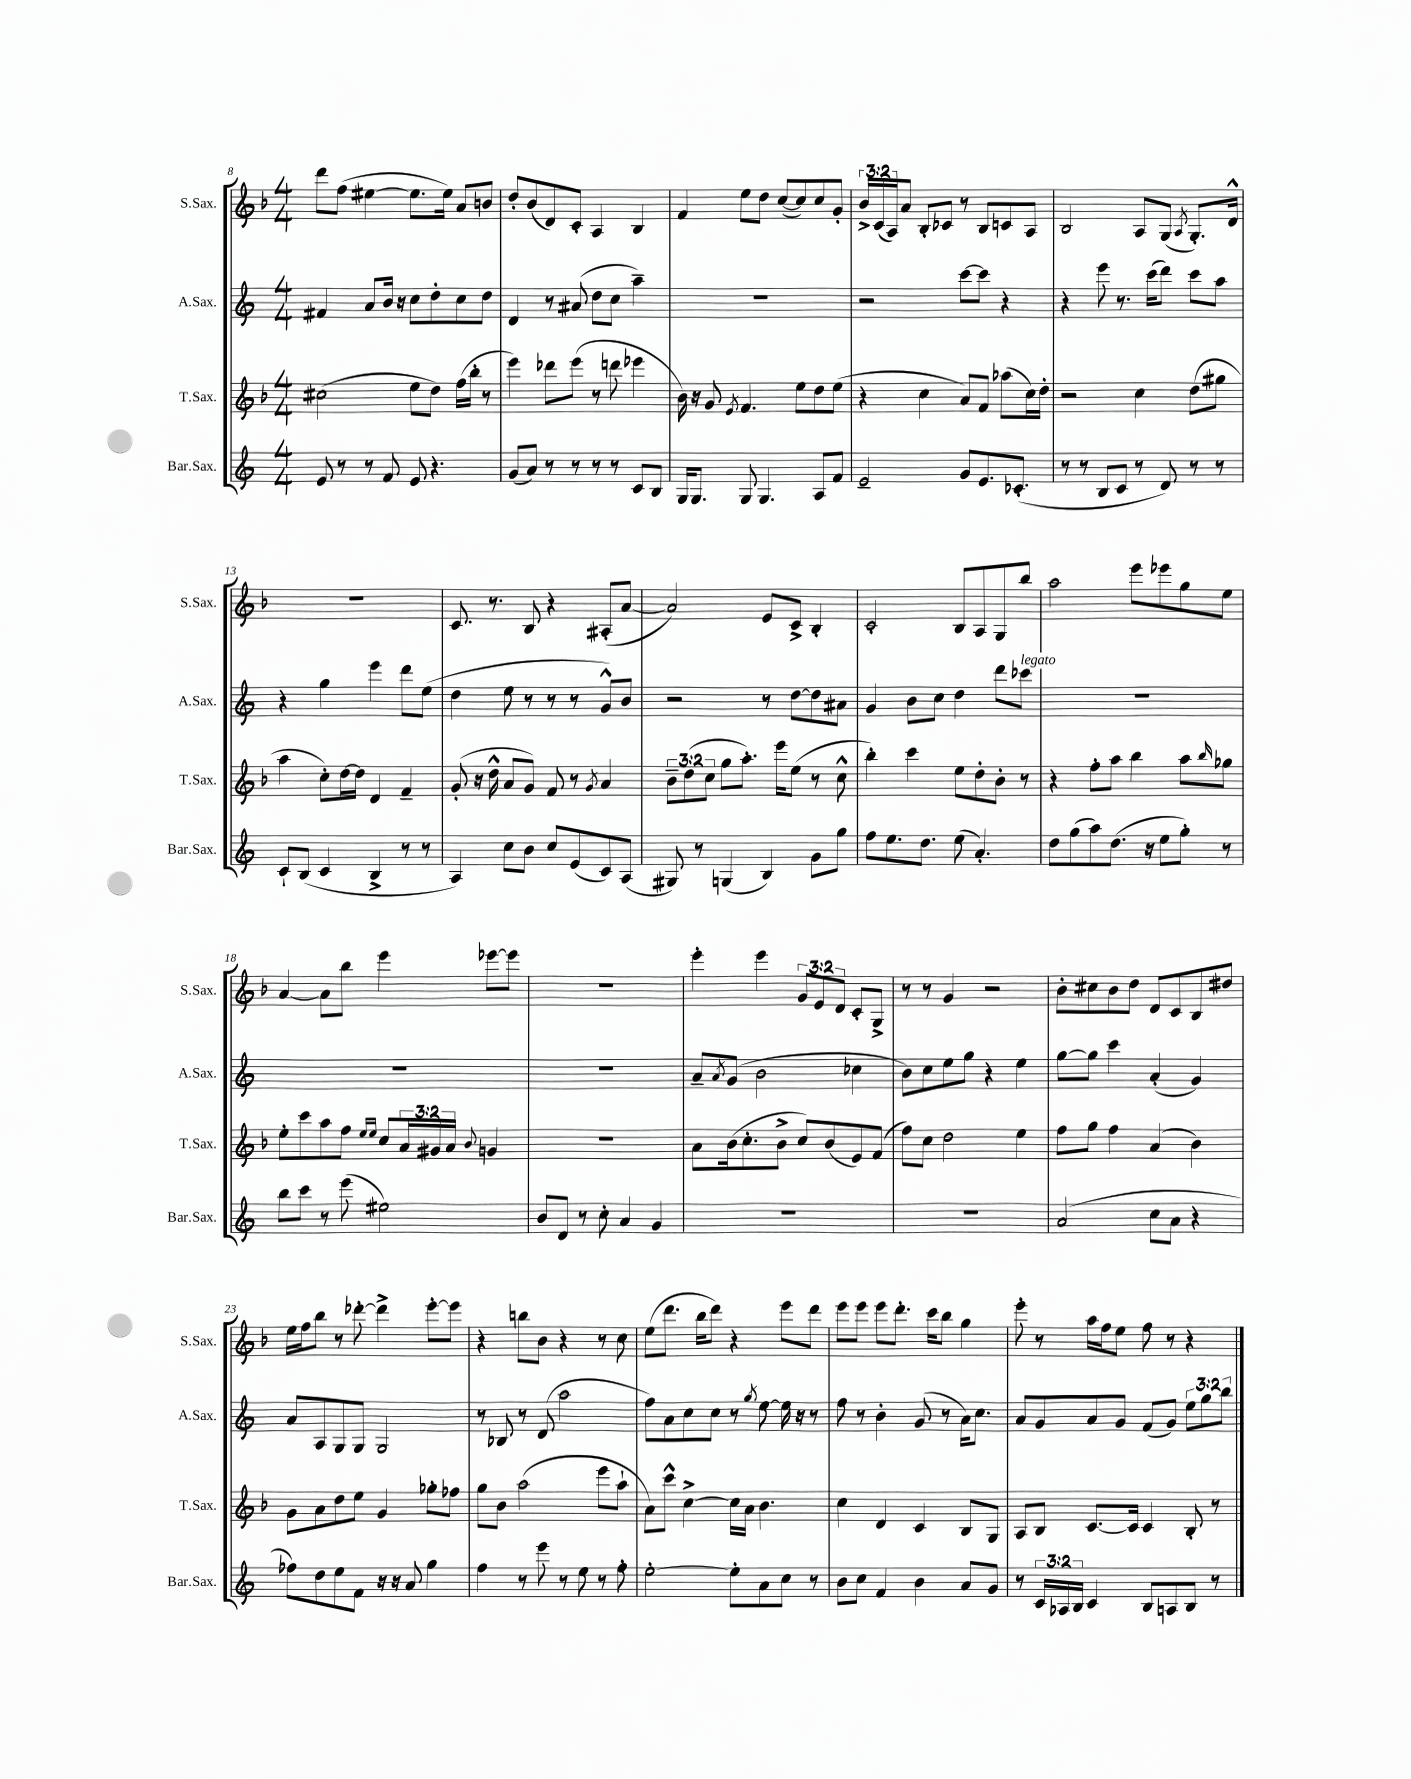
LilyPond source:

<<
\new StaffGroup <<
\new Staff = "s0" \with { instrumentName = "S.Sax." shortInstrumentName = "S.Sax." } {
    \clef treble \key f \major \numericTimeSignature \time 4/4 \override Staff.TupletNumber.text = #tuplet-number::calc-fraction-text
    d'''8 f''8( eis''4~ eis''8. eis''16) a'8 b'8 |
    d''8-. bes'8( d'8) c'8-. a4 bes4 |
    f'4 e''8 d''8 c''8~( c''8) c''8 g'8-. |
    \tuplet 3/2 { bes'16-> c'16( a16) } a'8 bes8-. ces'8 r8 bes8 c'8 a8 |
    bes2 a8 g8( \acciaccatura { a8 } g8.-.) d'16-^ |
    R1 |
    c'8. r8. bes8 r4 ais8-.( a'8~ |
    a'2) e'8 c'8-> bes4-. |
    c'2-. bes8 a8 g8 bes''8 |
    a''2 e'''8 ees'''8 g''8 e''8 |
    a'4~ a'8 bes''8 e'''4 ees'''8~ ees'''8 |
    R1 |
    e'''4-. e'''4 \tuplet 3/2 { g'8 e'8 d'8 } c'8-. g8-> |
    r8 r8 g'4 r2 |
    bes'8-. cis''8 bes'8 d''8 d'8 c'8 bes8 dis''8 |
    e''16 f''16 bes''8 r8 des'''8~-. des'''4-> e'''8~-. e'''8 |
    r4 b''8 bes'8 r4 r8 c''8 |
    e''8( d'''8. bes''16 d'''8) r4 e'''8 d'''8 |
    e'''8 e'''8 e'''8 d'''8.-. c'''16 bes''8 g''4 |
    e'''8-. r8 a''16 f''16 e''8 f''8 r8 r4 \bar "|." |
}
\new Staff = "s1" \with { instrumentName = "A.Sax." shortInstrumentName = "A.Sax." } {
    \clef treble \key c \major \numericTimeSignature \time 4/4 \override Staff.TupletNumber.text = #tuplet-number::calc-fraction-text
    fis'4 a'8 b'16 r16 c''8 d''8-. c''8 d''8 |
    d'4 r8 ais'8( d''8 c''8 a''4--) |
    R1 |
    r2 c'''8~ c'''8 r4 |
    r4 e'''8 r8. c'''16( d'''8) c'''8 a''8 |
    r4 g''4 e'''4 d'''8 e''8( |
    d''4 e''8 r8 r8 r8 g'8-^) b'8 |
    r2 r8 d''8~ d''8 ais'8 |
    g'4 b'8 c''8 d''4 d'''8 ces'''8^\markup { \italic "legato" } |
    R1 |
    R1 |
    R1 |
    a'8-- \acciaccatura { a'8 } g'8( b'2 ces''4 |
    b'8) c''8 e''8 g''8 r4 e''4 |
    g''8~ g''8 c'''4 a'4-.( g'4) |
    a'8 a8 g8 g8 g2 |
    r8 bes8 r8 d'8( a''2 |
    f''8) a'8 c''8 c''8 r8 \acciaccatura { g''8 } e''8~ e''16 r16 r8 |
    f''8 r8 b'4-. g'8( r8 a'16) c''8. |
    a'8 g'8 a'8 g'8 f'8( g'8) \tuplet 3/2 { e''8 g''8 b''8 } \bar "|." |
}
\new Staff = "s2" \with { instrumentName = "T.Sax." shortInstrumentName = "T.Sax." } {
    \clef treble \key f \major \numericTimeSignature \time 4/4 \override Staff.TupletNumber.text = #tuplet-number::calc-fraction-text
    cis''2( e''8 d''8) f''16( bes''16-. r8 |
    e'''4) des'''8 e'''8( r8 d'''8 ees'''4 |
    bes'16) r16 g'8 \acciaccatura { e'8 } f'4. e''8 d''8 e''8( |
    r4 c''4 a'8) f'8 aes''8( c''16) d''16-. |
    r2 c''4 d''8( gis''8 |
    a''4 c''8-.) d''16~ d''16 d'4 f'4-- |
    g'8-.( r16 d''16-^ a'8 g'8) f'8 r8 \acciaccatura { g'8 } a'4 |
    \tuplet 3/2 { bes'8-- d''8( c''8 } g''8 a''8.-.) e'''16 e''8( r8 c''8-^ |
    bes''4-.) c'''4 e''8 d''8-. bes'8-. r8 |
    r4 f''8-. a''8 bes''4 a''8 \grace { bes''16 } ges''8 |
    e''8-. c'''8 a''8 f''8 \grace { e''16 e''16 } c''8 \tuplet 3/2 { a'16 gis'16 a'16 } \appoggiatura { bes'8 } g'4 |
    R1 |
    a'8 bes'16( c''8.-. bes'8-> c''8) bes'8( e'8) f'8( |
    f''8) c''8 d''2 e''4 |
    f''8 g''8 f''4 a'4( bes'4) |
    g'8 a'8 d''8 e''8 g'4 ges''8-. fes''8 |
    g''8 bes'8 a''2( e'''8 a''8-! |
    a'8) c'''8-^ c''4~-> c''16 a'16 bes'4. |
    c''4 d'4 c'4 bes8 g8 |
    a8 bes8 c'8.~ c'16 c'4 bes8-. r8 \bar "|." |
}
\new Staff = "s3" \with { instrumentName = "Bar.Sax." shortInstrumentName = "Bar.Sax." } {
    \clef treble \key c \major \numericTimeSignature \time 4/4 \override Staff.TupletNumber.text = #tuplet-number::calc-fraction-text
    e'8 r8 r8 f'8 e'8 r4. |
    g'8( a'8) r8 r8 r8 r8 c'8 b8 |
    g16 g8. g8 g4. a8 f'8 |
    e'2-- g'8 e'8. ces'8.-.( |
    r8 r8 b8 c'8 r8 d'8) r8 r8 |
    c'8-! b8( c'4 b4-> r8 r8 |
    a4) c''8 b'8 c''8 e'8( c'8) a8( |
    gis8) r8 g4( b4) g'8 g''8 |
    f''8 e''8. d''8. e''8( a'4.-.) |
    d''8 g''8( a''8) d''8.( r16 e''8 g''8-.) r8 |
    b''8 c'''8 r8 e'''8( eis''2) |
    b'8 d'8 r8 c''8-. a'4 g'4 |
    R1 |
    R1 |
    a'2( c''8 a'8 r4 |
    fes''8) d''8 e''8 f'8 r16 r16 a'8 g''4 |
    f''4 r8 e'''8 r8 e''8 r8 f''8-. |
    e''2~-. e''8-. a'8 c''8 r8 |
    b'8 c''8 f'4 b'4 a'8 g'8 |
    r8 \tuplet 3/2 { c'16 aes16 b16 } c'4 b8 a8 b8 r8 \bar "|." |
}
>>
>>
\layout { \context { \Score currentBarNumber = #8 } }
